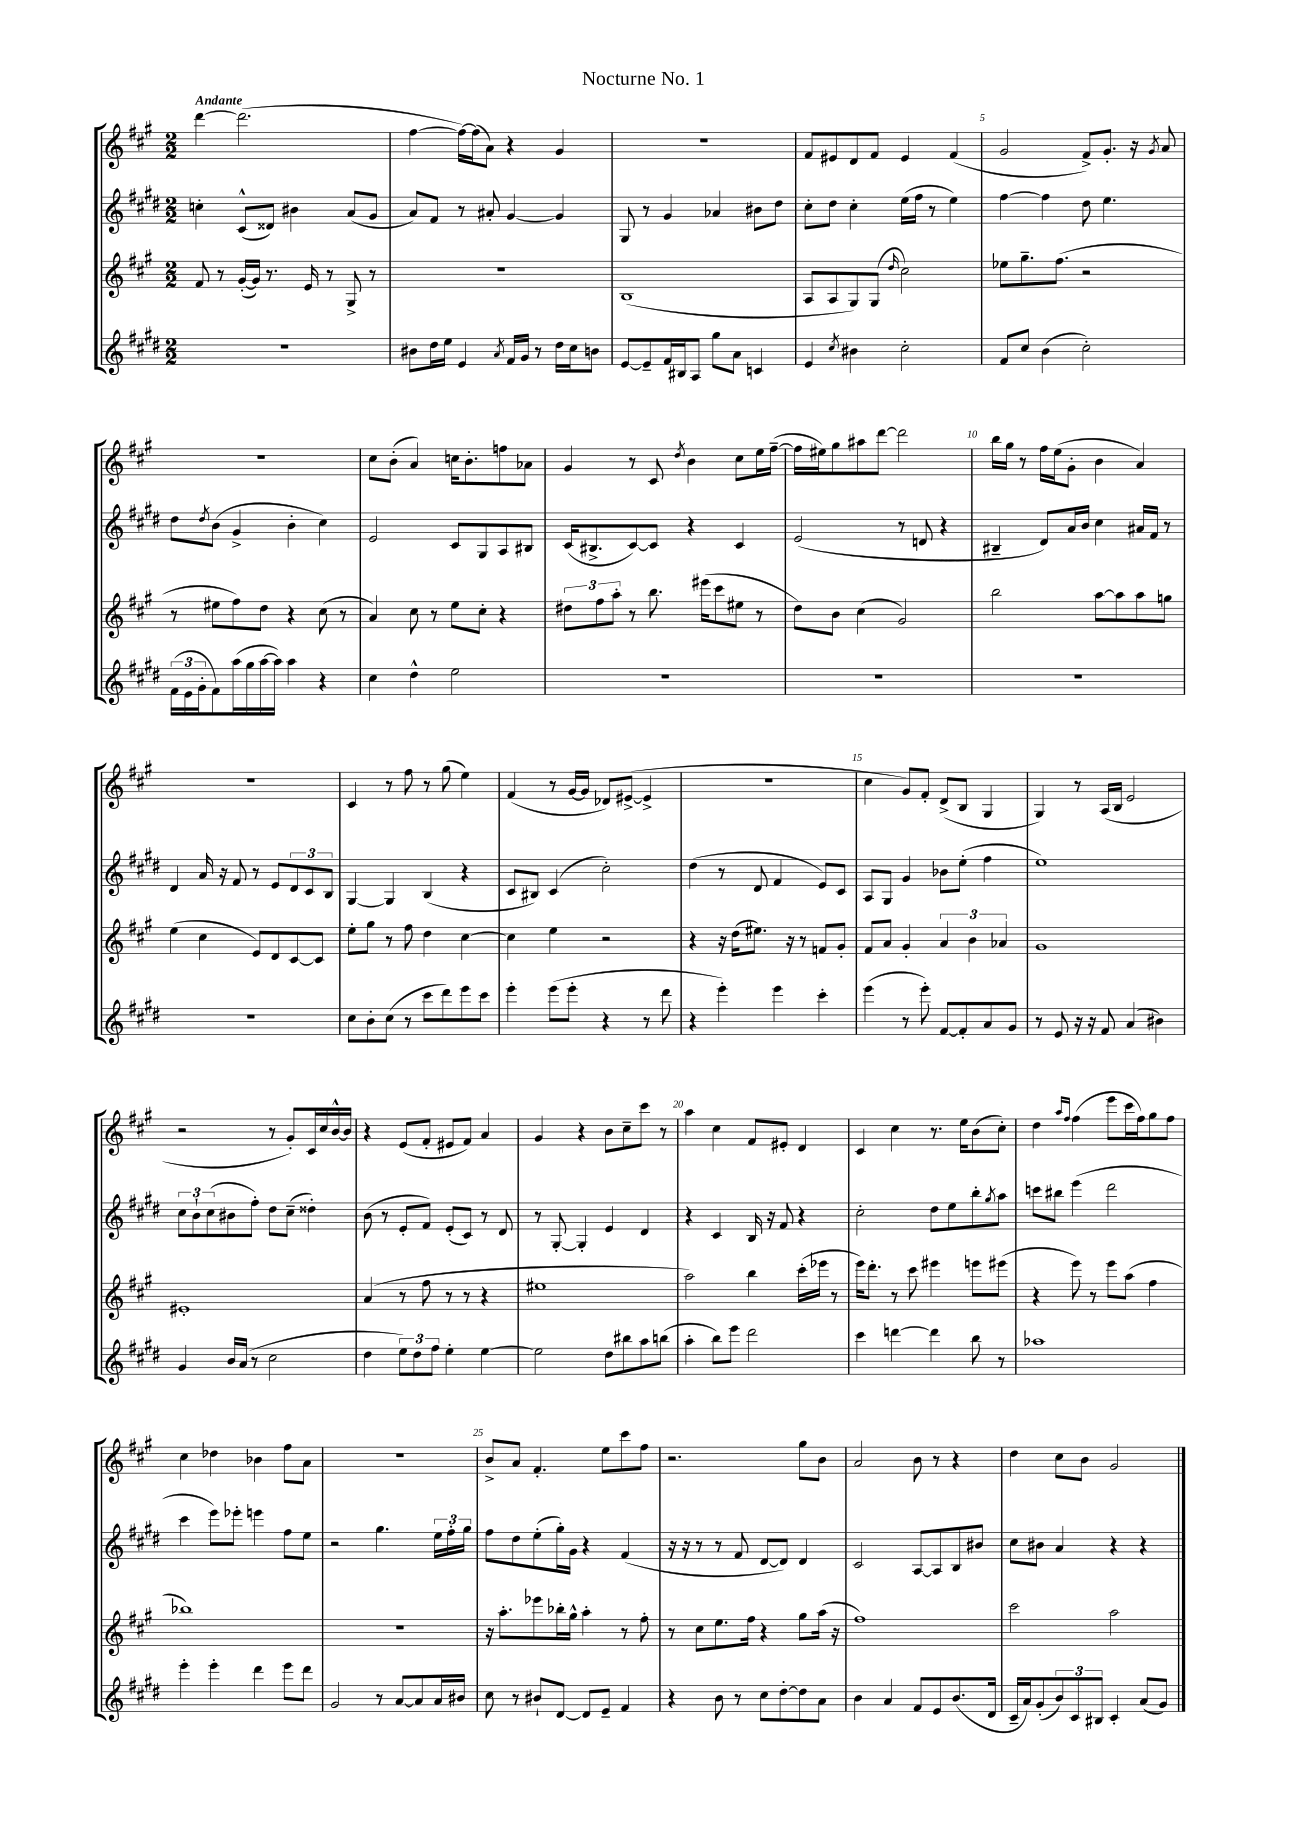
\header { title = "Nocturne No. 1" }
<<
\new StaffGroup <<
\new Staff = "s0" {
    \clef treble \key a \major \numericTimeSignature \time 2/2 \tempo "Andante"
    d'''4~ d'''2.( |
    fis''4~ fis''16~) fis''16( a'8) r4 gis'4 |
    r1 |
    fis'8 eis'8 d'8 fis'8 eis'4 fis'4( |
    gis'2 fis'8->) gis'8.-. r16 \acciaccatura { gis'8 } a'8 |
    R1 |
    cis''8 b'8-.( a'4) c''16 b'8.-. f''8 aes'8 |
    gis'4 r8 cis'8 \acciaccatura { d''8 } b'4 cis''8 e''16 fis''16~--( |
    fis''16 eis''16) gis''8 ais''8 d'''8~ d'''2 |
    b''16 gis''16 r8 fis''16 e''16( gis'8-. b'4 a'4) |
    r1 |
    cis'4 r8 fis''8 r8 gis''8( e''4) |
    fis'4( r8 gis'16~ gis'16 des'8) eis'8~->( eis'4-> |
    R1 |
    cis''4 gis'8) fis'8-. d'8->( b8 gis4 |
    gis4) r8 a16( b16 e'2 |
    r2 r8 gis'8-.) cis'16 cis''16 b'16~-^ b'16 |
    r4 e'8( fis'8-. eis'8 fis'8) a'4 |
    gis'4 r4 b'8 cis''8-- cis'''8 r8 |
    a''4 cis''4 fis'8 eis'8-. d'4 |
    cis'4 cis''4 r8. e''16 b'8( cis''8-.) |
    d''4 \grace { a''16 fis''16 } fis''4( e'''8 cis'''16 fis''16) gis''8 fis''8 |
    cis''4 des''4 bes'4 fis''8 a'8 |
    R1 |
    b'8-> a'8 fis'4.-. e''8 cis'''8 fis''8 |
    r2. gis''8 b'8 |
    a'2 b'8 r8 r4 |
    d''4 cis''8 b'8 gis'2 \bar "|." |
}
\new Staff = "s1" {
    \clef treble \key e \major \numericTimeSignature \time 2/2
    c''4-. cis'8-^( disis'8) bis'4 a'8( gis'8 |
    a'8) fis'8 r8 ais'8-. gis'4~ gis'4 |
    gis8 r8 gis'4 aes'4 bis'8 dis''8 |
    cis''8-. dis''8 cis''4-. e''16( fis''16 r8 e''4) |
    fis''4~ fis''4 dis''8 e''4. |
    dis''8 \acciaccatura { dis''8 } b'8( gis'4-> b'4-. cis''4) |
    e'2 cis'8 gis8 a8 bis8 |
    cis'16( bis8.-> cis'8~) cis'8 r4 cis'4 |
    e'2( r8 d'8 r4 |
    bis4-- dis'8) a'16 b'16 cis''4 ais'16 fis'16 r8 |
    dis'4 a'16 r16 fis'8 r8 e'8 \tuplet 3/2 { dis'8 cis'8 b8 } |
    gis4~ gis4 b4( r4 |
    cis'8 bis8) cis'4( cis''2-.) |
    dis''4( r8 dis'8 fis'4 e'8) cis'8 |
    a8 gis8 gis'4 bes'8 e''8-.( fis''4 |
    e''1) |
    \tuplet 3/2 { cis''8 b'8-! cis''8( } bis'8 fis''8-.) dis''8 cis''8--( disis''4-.) |
    b'8( r8 e'8-. fis'8) e'8-.( cis'8) r8 dis'8 |
    r8 gis8~-. gis4-. e'4 dis'4 |
    r4 cis'4 b16 r16 fis'8 r4 |
    cis''2-. dis''8 e''8 b''8-. \acciaccatura { gis''8 } a''8 |
    c'''8 bis''8 e'''4( dis'''2 |
    cis'''4 e'''8) ees'''8-. e'''4 fis''8 e''8 |
    r2 gis''4. \tuplet 3/2 { e''16 fis''16-. gis''16 } |
    fis''8 dis''8 e''8-.( gis''16-.) gis'16 r4 fis'4( |
    r16 r16 r8 r8 fis'8 dis'8~ dis'8) dis'4 |
    cis'2 a8~ a8 b8 bis'8 |
    cis''8 bis'8 a'4 r4 r4 \bar "|." |
}
\new Staff = "s2" {
    \clef treble \key a \major \numericTimeSignature \time 2/2
    fis'8 r8 gis'16~-.( gis'16) r8. e'16 r8 gis8-> r8 |
    R1 |
    b1( |
    a8 a8 gis8) gis8( \grace { d''16 } cis''2) |
    ees''8 gis''8.-- fis''8.( r2 |
    r8 eis''8 fis''8) d''8 r4 cis''8( r8 |
    a'4) cis''8 r8 e''8 cis''8-. r4 |
    \tuplet 3/2 { dis''8 fis''8 a''8-. } r8 b''8. eis'''16( cis'''8 eis''8 r8 |
    d''8) b'8 cis''4( gis'2) |
    b''2 a''8~ a''8 a''8 g''8 |
    e''4( cis''4 e'8) d'8 cis'8~ cis'8 |
    e''8-. gis''8 r8 fis''8 d''4 cis''4~ |
    cis''4 e''4 r2 |
    r4 r16 d''16( eis''8.) r16 r8 f'8 gis'8-. |
    fis'8 a'8 gis'4-. \tuplet 3/2 { a'4 b'4 aes'4 } |
    gis'1 |
    eis'1-. |
    a'4( r8 fis''8 r8 r8 r4 |
    eis''1 |
    a''2) b''4 cis'''16-.( ees'''16 r8 |
    e'''16) d'''8.-. r8 cis'''8 eis'''4 e'''8 eis'''8( |
    r4 e'''8) r8 e'''8 a''8( fis''4 |
    bes''1) |
    r1 |
    r16 a''8.-. ees'''8 bes''16-. gis''16-^ a''4-. r8 fis''8-. |
    r8 cis''8 e''8. fis''16 r4 gis''8 a''16( r16 |
    fis''1) |
    cis'''2 a''2 \bar "|." |
}
\new Staff = "s3" {
    \clef treble \key e \major \numericTimeSignature \time 2/2
    R1 |
    bis'8 dis''16 e''16 e'4 \acciaccatura { a'8 } fis'16 gis'16 r8 dis''16 cis''16 b'8 |
    e'8~ e'8-- fis'16 bis16 a8 gis''8 a'8 c'4 |
    e'4 \acciaccatura { cis''8 } bis'4 cis''2-. |
    fis'8 cis''8 b'4( cis''2-.) |
    \tuplet 3/2 { fis'16( e'16 gis'16-. } fis'8) a''16( gis''16 a''16~ a''16) a''4 r4 |
    cis''4 dis''4-^ e''2 |
    R1 |
    R1 |
    R1 |
    R1 |
    cis''8 b'8-. cis''8( r8 cis'''8 dis'''8) e'''8 cis'''8 |
    e'''4-. e'''8( e'''8-. r4 r8 dis'''8 |
    r4 e'''4-.) e'''4 cis'''4-. |
    e'''4( r8 e'''8-.) fis'8~ fis'8-. a'8 gis'8 |
    r8 e'8 r16 r16 fis'8 a'4( bis'4) |
    gis'4 b'16 a'16( r8 cis''2 |
    dis''4 \tuplet 3/2 { e''8) dis''8 fis''8 } e''4-. e''4~ |
    e''2 dis''8 bis''8 a''8 b''8( |
    a''4-. b''8) e'''8 dis'''2 |
    cis'''4 d'''4~ d'''4 b''8 r8 |
    aes''1 |
    e'''4-. e'''4-. dis'''4 e'''8 dis'''8 |
    gis'2 r8 a'8~ a'8 a'16 bis'16 |
    cis''8 r8 bis'8-! dis'8~ dis'8 e'8-- fis'4 |
    r4 b'8 r8 cis''8 dis''8~-. dis''8 a'8 |
    b'4 a'4 fis'8 e'8 b'8.( dis'16 |
    cis'16-- a'16) gis'8-.( \tuplet 3/2 { b'8) cis'8 bis8 } cis'4-. a'8( gis'8) \bar "|." |
}
>>
>>
\layout { \context { \Score \override BarNumber.break-visibility = ##(#f #t #t) barNumberVisibility = #(every-nth-bar-number-visible 5) } }
